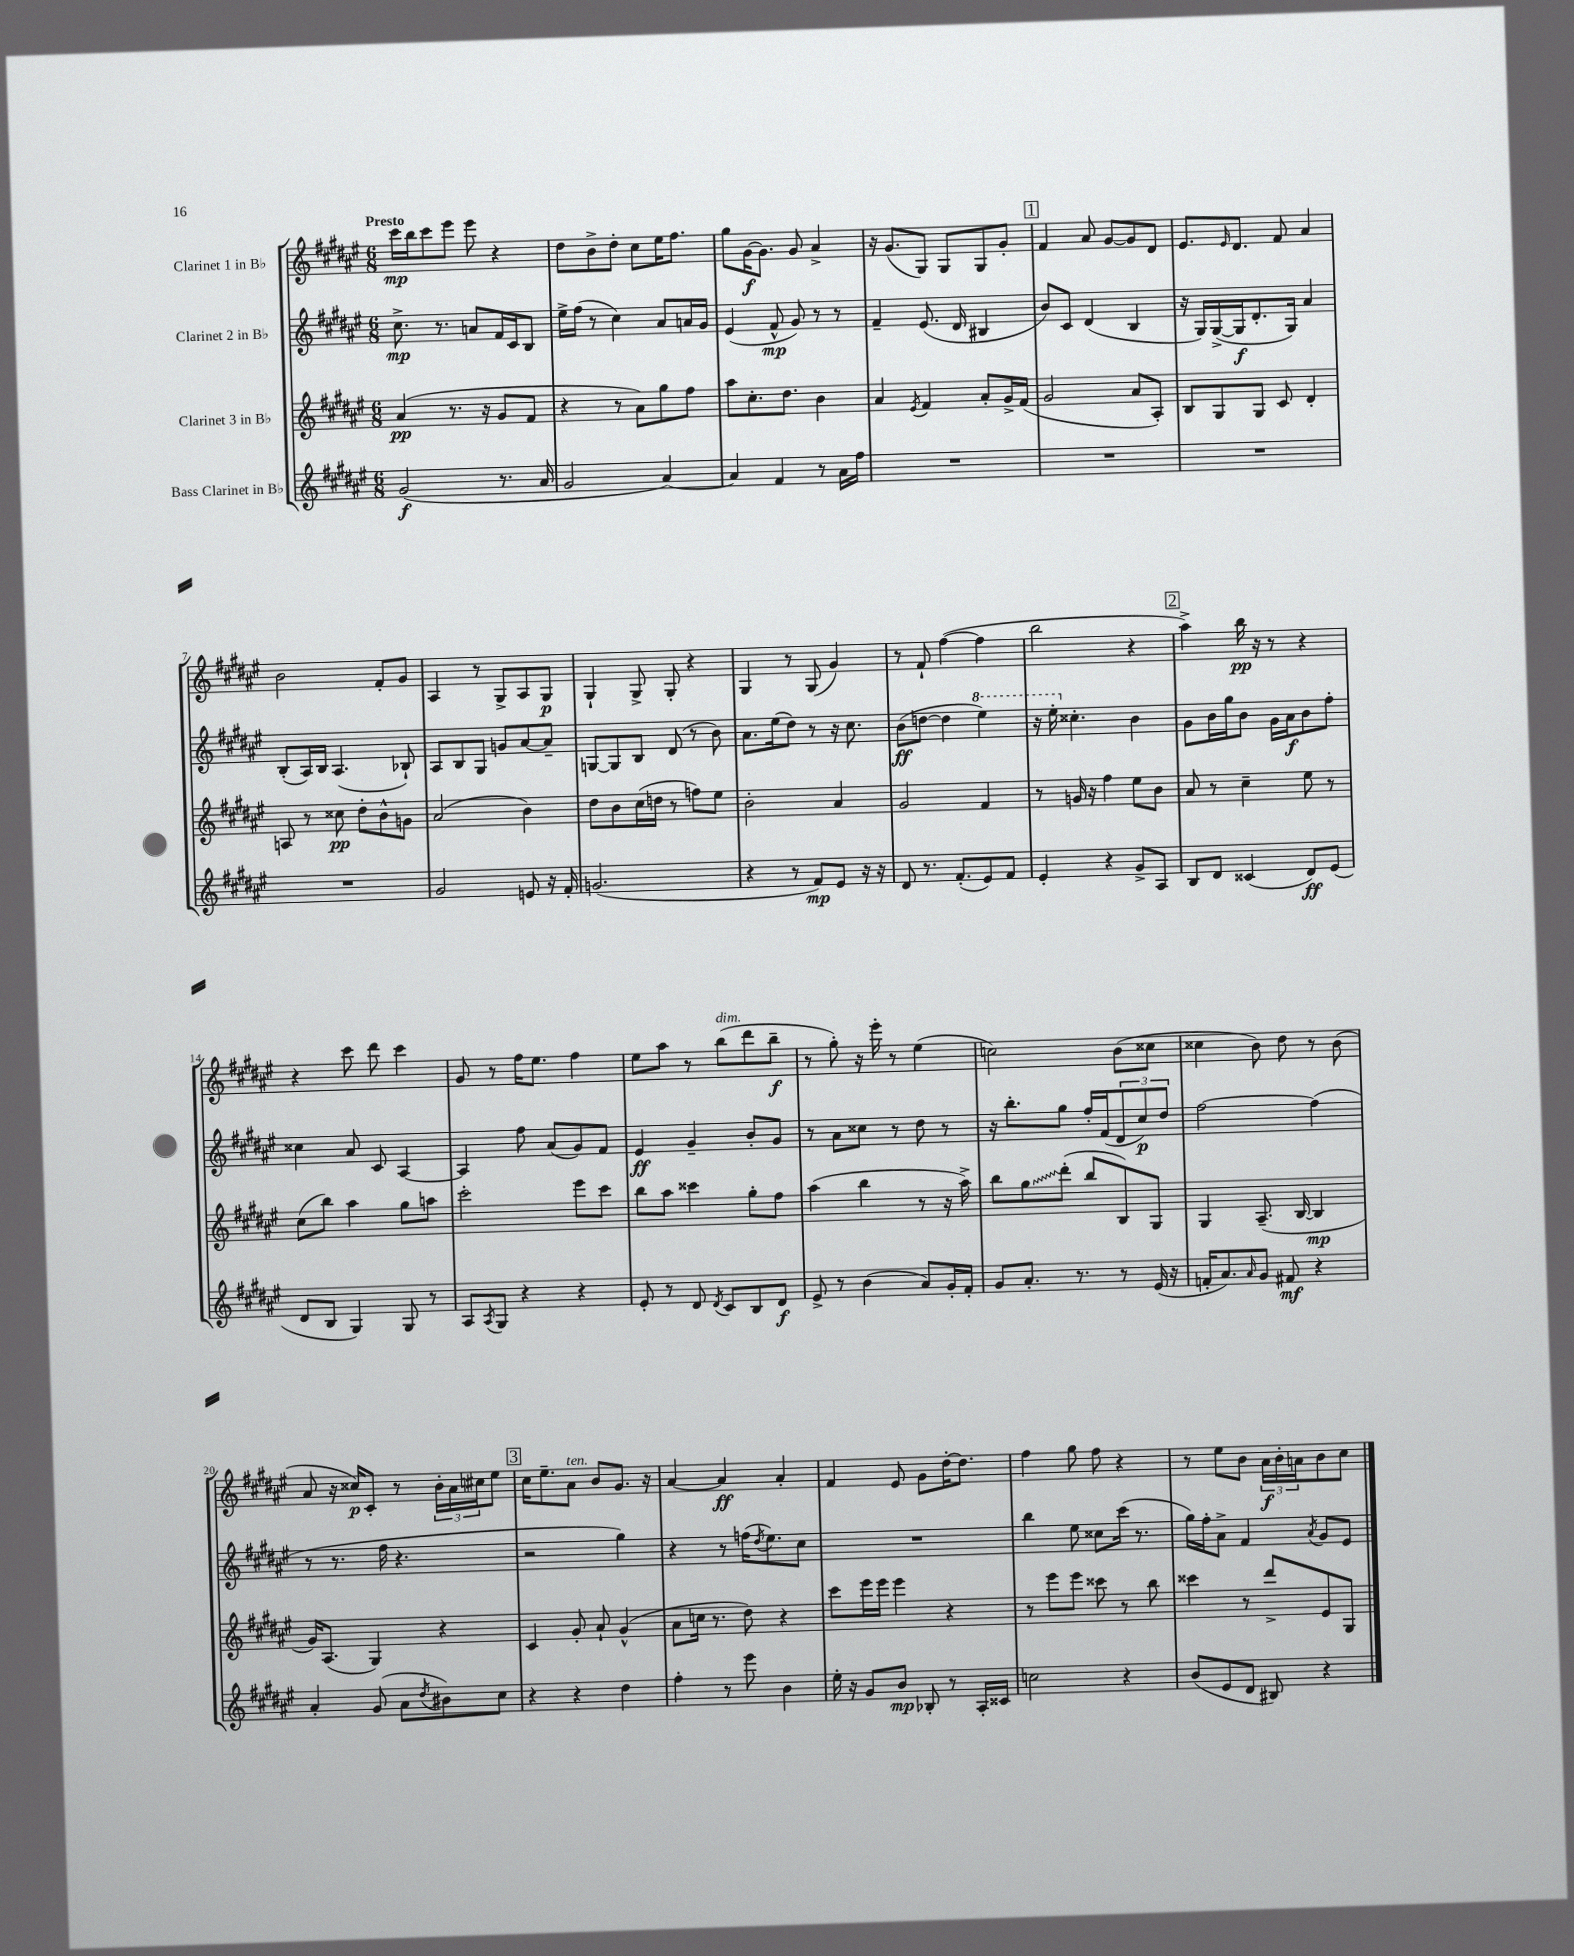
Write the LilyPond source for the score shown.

<<
\new StaffGroup <<
\new Staff = "s0" \with { instrumentName = "Clarinet 1 in Bb" } {
    \clef treble \key fis \major \numericTimeSignature \time 6/8 \tempo "Presto"
    cis'''16\mp b''16 cis'''8 eis'''8 eis'''8 r4 |
    dis''8 b'8-> dis''8-. cis''8 eis''16 fis''8. |
    gis''8 gis'16~\f gis'8. gis'8 ais'4-> |
    r16 gis'8.( gis8) gis8 gis8 gis'8-. |
    \mark \markup { \box "1" } fis'4 ais'8 gis'8~ gis'8 dis'8 |
    eis'8. \grace { eis'16 } dis'8. fis'8 ais'4 |
    b'2 fis'8-. gis'8 |
    ais4 r8 gis8-> ais8 gis8\p |
    gis4-! gis8-> gis8-. r4 |
    gis4 r8 gis8( gis'4) |
    r8 fis'8-! fis''4~( fis''4 |
    b''2 r4 |
    \mark \markup { \box "2" } ais''4->) b''16\pp r16 r8 r4 |
    r4 cis'''8 dis'''8 cis'''4 |
    gis'8 r8 fis''16 eis''8. fis''4 |
    eis''8 ais''8 r8 b''8^\markup { \italic "dim." }( dis'''8 b''8--\f |
    r8 gis''8-.) r16 eis'''16-. r8 eis''4( |
    c''2) b'8( cisis''8 |
    cisis''4 b'8) dis''8 r8 b'8( |
    ais'8 r16 cisis''16\p) cis'8-. r8 \tuplet 3/2 { b'16-. ais'16 cis''16 } eis''8 |
    \mark \markup { \box "3" } cis''16 eis''8.-- ais'8^\markup { \italic "ten." } b'8 gis'8. r16 |
    ais'4~ ais'4\ff ais'4-. |
    fis'4 eis'8 gis'8 dis''16~-. dis''8. |
    fis''4 gis''8 fis''8 r4 |
    r8 eis''8 b'8 \tuplet 3/2 { ais'16\f b'16-. a'16 } b'8 cis''8 \bar "|." |
}
\new Staff = "s1" \with { instrumentName = "Clarinet 2 in Bb" } {
    \clef treble \key fis \major \numericTimeSignature \time 6/8
    cis''8.->\mp r8. a'8 fis'16 cis'16 b8 |
    eis''16-> fis''16( r8 cis''4) ais'8 a'16 gis'16 |
    eis'4( fis'8-^\mp gis'8) r8 r8 |
    fis'4-- eis'8.( dis'16 bis4 |
    \mark \markup { \box "1" } b'8) cis'8 dis'4( b4 |
    r16 gis16) gis16~->( gis16\f dis'8.-. gis16) ais'4 |
    b8-.( ais16) b16 ais4.( bes8-!) |
    ais8 b8 gis8 g'8 ais'8~ ais'8-- |
    g8~ g8 b8 dis'8( r8 b'8) |
    ais'8. eis''16( dis''8) r8 r16 cis''8. |
    b'8\ff( d''8~ d''4 \ottava #1 eis'''4) |
    r16 eis'''16-. \ottava #0 cisis''4.-. b'4 |
    \mark \markup { \box "2" } gis'8 b'16 gis''16 b'8 gis'16 ais'16\f b'8 fis''8-. |
    cisis''4 ais'8 cis'8 ais4~ |
    ais4 fis''8 ais'8( gis'8) fis'8 |
    eis'4\ff gis'4-- b'8-. gis'8 |
    r8 ais'8 cisis''8 r8 dis''8 r8 |
    r16 b''8.-. gis''8 fis''16-. fis'16( \tuplet 3/2 { dis'8 cis''8\p) dis''8 } |
    fis''2~ fis''4( |
    r8 r8. fis''16 r4. |
    \mark \markup { \box "3" } r2 gis''4) |
    r4 r8 f''16( \acciaccatura { dis''8 } eis''8.) cis''8 |
    R2. |
    b''4 eis''8 cisis''8 cis'''16( r8. |
    gis''16) fis''16-. ais'8-> fis'4 \acciaccatura { ais'8 } gis'8 eis'8 \bar "|." |
}
\new Staff = "s2" \with { instrumentName = "Clarinet 3 in Bb" } {
    \clef treble \key fis \major \numericTimeSignature \time 6/8
    ais'4\pp( r8. r16 gis'8 fis'8 |
    r4 r8 ais'8) gis''8 fis''8 |
    ais''8 cis''8.-. dis''8. b'4 |
    ais'4 \acciaccatura { eis'8 } fis'4 ais'8-. gis'16-> fis'16( |
    \mark \markup { \box "1" } gis'2 ais'8 ais8-.) |
    b8 gis8 gis8 cis'8 dis'4-. |
    a8 r8 cisis''8\pp dis''8-. b'8-^ g'8 |
    ais'2( b'4) |
    dis''8 b'8 cis''16( d''16 r8 f''8) eis''8 |
    b'2-. ais'4 |
    gis'2 fis'4 |
    r8 g'16 r16 fis''4 eis''8 b'8 |
    \mark \markup { \box "2" } ais'8 r8 cis''4-- eis''8 r8 |
    cis''8( b''8) ais''4 gis''8 a''8 |
    cis'''2-. eis'''8 cis'''8 |
    b''8 ais''8 cisis'''4 gis''8-. fis''8 |
    ais''4( b''4 r8 r16 ais''16->) |
    b''8 \once \override Glissando.style = #'zigzag gis''8\glissando dis'''8-.( b''8 b8) gis8 |
    gis4 ais8.--( b16~ b4\mp |
    gis'16) ais8.( gis4) r4 |
    \mark \markup { \box "3" } cis'4 gis'8-. ais'8-! gis'4-^( |
    ais'8 c''16 r8. dis''8) r4 |
    cis'''8 eis'''16 eis'''16 eis'''4 r4 |
    r8 eis'''8 eis'''8 cisis'''8 r8 b''8 |
    cisis'''4 r8 dis'''8-> eis'8 gis8 \bar "|." |
}
\new Staff = "s3" \with { instrumentName = "Bass Clarinet in Bb" } {
    \clef treble \key fis \major \numericTimeSignature \time 6/8
    gis'2\f( r8. ais'16 |
    gis'2 ais'4~) |
    ais'4 fis'4 r8 ais'16 fis''16 |
    R2. |
    \mark \markup { \box "1" } R2. |
    R2. |
    R2. |
    gis'2 e'8 r16 fis'16-. |
    g'2.( |
    r4 r8 fis'8\mp) eis'8 r16 r16 |
    dis'8 r8. fis'8.-.( eis'8) fis'8 |
    eis'4-. r4 gis'8-> ais8 |
    \mark \markup { \box "2" } b8 dis'8 cisis'4( dis'8\ff) eis'8( |
    dis'8 b8 gis4) gis8 r8 |
    ais8 \acciaccatura { ais8 } gis8 r4 r4 |
    eis'8-. r8 dis'8 \acciaccatura { dis'8 } cis'8 b8 dis'8\f |
    eis'8-> r8 b'4( ais'8) gis'16-. fis'16-. |
    gis'8 ais'8.-. r8. r8 eis'16( r16 |
    f'16-. ais'8.) \grace { ais'16 } gis'8 fis'8\mf r4 |
    ais'4-. gis'8( ais'8 \acciaccatura { dis''8 } bis'8) cis''8 |
    \mark \markup { \box "3" } r4 r4 dis''4 |
    fis''4-. r8 eis'''8 b'4 |
    eis''16-. r16 gis'8 b'8\mp bes8-. r8 ais16-. cisis'16 |
    c''2 r4 |
    b'8( eis'8 dis'8 bis8) r4 \bar "|." |
}
>>
>>
